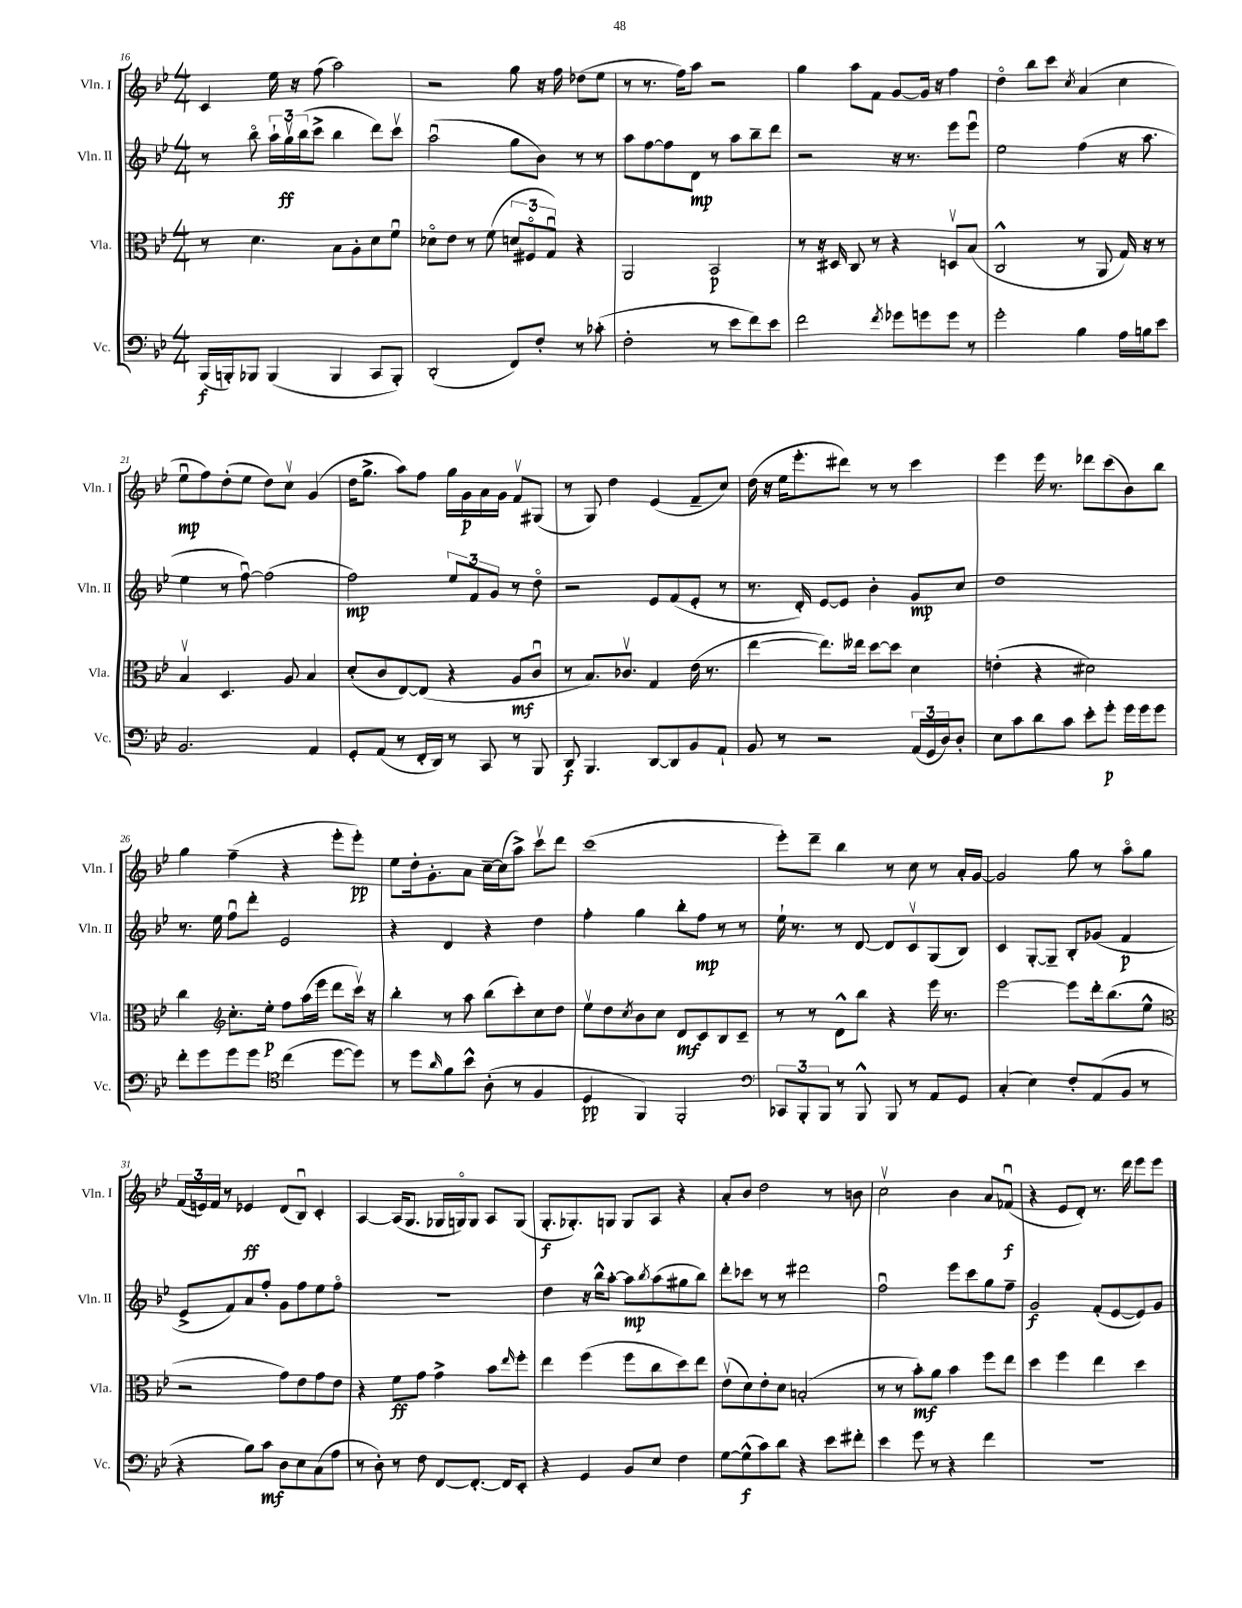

**kern	**kern	**kern	**kern
*staff4	*staff3	*staff2	*staff1
*clefF4	*clefC3	*clefG2	*clefG2
*k[b-e-]	*k[b-e-]	*k[b-e-]	*k[b-e-]
*M4/4	*M4/4	*M4/4	*M4/4
(16BBB-	8r	8r	4c
16BBB')	.	.	.
8BBB-	4.d	8bb-o	.
(4BBB-	.	24aa`	16ee-
.	.	24ggv	.
.	.	.	16r
.	.	(24bb-	.
.	.	8ccc^	(8ff
4BBB-	8B-	4bb-	2aa)
.	8A'	.	.
8CC	8d	8ddd)	.
8BBB-')	8fu	8cccv	.
=	=	=	=
(2DD'	8d-o	(2aau	2r
.	8e-	.	.
.	8r	.	.
.	(8f	.	.
8FF)	12d	8gg	8gg
.	12F#o	.	.
8F'	.	8b-)	16r
.	12Gu)	.	.
.	.	.	16ff
8r	4r	8r	(8dd-
(8c-'	.	8r	8ee-
=	=	=	=
2F'	2AA	8aa	8r
.	.	[8ff	8.r
.	.	8ff]	.
.	.	.	16ff)
.	.	8d	8aa
8r	2BB-	8r	2r
8e-	.	8aa	.
8f)	.	8bb-~	.
8e-	.	8ddd	.
=	=	=	=
2f	8r	2r	4gg
.	16r	.	.
.	16D#	.	.
.	8C	.	8aa
.	8r	.	8f
8qf	.	.	.
8g-	4r	16r	[8g
.	.	8.r	.
8g	.	.	16g]
.	.	.	16r
8g	8Dv	8eee-	4ff
8r	(8B-	8eee-u	.
=	=	=	=
2g'	2C^^	2ee-	4ddo
.	.	.	8bb-
.	.	.	8ccc
.	.	.	8qcc
4B-	8r	(4ff	(4a
.	8AA	.	.
16A	16G)	16r	4cc
16B	16r	8.aa	.
8e-	8r	.	.
=	=	=	=
2.BB-	4B-v	4ee-	8ee-u
.	.	.	8ff)
.	4.D	8r	(8dd'
.	.	[8ffu)	8ee-
.	.	(2ff]	8dd)
.	8A	.	8ccv
4AA	4B-	.	(4g
=	=	=	=
8GG'	(8d'	2ff)	16dd
.	.	.	8.gg^
(8AA	8c	.	.
8r	[8E-)	.	8aa)
16FF'	(8E-]	.	8ff
16DD)	.	.	.
8r	4r	12ee-	16gg
.	.	.	16g
.	.	12f	.
8CC	.	.	16a
.	.	12g	.
.	.	.	16g
8r	8A	8r	8fv
8BBB-	8cu	8ddo	(8G#
=	=	=	=
8DD	8r	2r	8r
4.BBB-	8.B-)	.	8G)
.	.	.	4dd
.	8.c-v	.	.
[8DD	4G	8e-	(4e-
8DD]	.	(8f	.
8BB-	(16e-	8e-'	8f~
.	8.r	.	.
8AA`	.	8r	8cc)
=	=	=	=
8BB-	[4ee-	8.r	(16dd
.	.	.	16r
8r	.	.	16ee-
.	.	16d')	8.eee-'
2r	8.ee-])	[8e-	.
.	.	8e-]	8ddd#)
.	16ee--	.	.
.	[8dd	4b-'	8r
.	8dd]	.	8r
(24AA	4d	8g	4ccc
24GG	.	.	.
24D)	.	.	.
8D'	.	8cc	.
=	=	=	=
8E-	(4e'	1dd	4eee-
8c	.	.	.
8d	4r	.	16eee-
.	.	.	8.r
8c	.	.	.
8e-'	2d#)	.	8ddd-
8g'	.	.	(8ccc
16g	.	.	8b-)
16g	.	.	.
8g	.	.	8bb-
=	=	=	=
8f'	4cc	8.r	4gg
8g	.	.	.
.	.	16ee-	.
*	*clefG2	*	*
8g	8.cc'	8ffu	(4ff~
8g	.	8ddd'	.
.	16ee-'	.	.
*clefC4	*	*	*
(4cc	8ff	2e-	4r
.	(16aa	.	.
.	16eee-	.	.
[8dd	8ddd	.	8eee-'
8dd])	16cccv)	.	8eee-')
.	16r	.	.
=	=	=	=
8r	4bb-'	4r	8ee-
8dd	.	.	16dd'
.	.	.	8.g'
16qqa	.	.	.
8f	8r	4d	.
8b-^^	8aa	.	8a
(8A'	(8bb-	4r	[16cc~
.	.	.	(16cc]
8r	8ccc')	.	8aa^)
4F	8cc	4dd	8cccv
.	8dd	.	8ddd
=	=	=	=
4D	8ee-v	4ff'	(1ccc
.	8dd	.	.
.	8qcc	.	.
4FF)	8b-	4gg	.
.	8cc	.	.
2FF'	8d	8bb-'	.
.	8c	8ff	.
.	8B-	8r	.
.	8c~	8r	.
=	=	=	=
*clefF4	*	*	*
12CC-	8r	16ee-`	8eee-')
.	.	8.r	.
12BBB-'	.	.	.
.	8r	.	8ddd~
12BBB-	.	.	.
8r	8d^^	8r	4bb-
8BBB-^^	8bb-	[8d	.
8BBB-	4r	8d]	8r
8r	.	8cv	8cc
8AA	16eee-	(8G	8r
.	8.r	.	.
8GG	.	8B-)	16a'
.	.	.	[16g
=	=	=	=
(4C'	[2eee-	4c	2g]
4E-)	.	[8G'	.
.	.	8G~]	.
8F'	8eee-]	8B-'	8gg
(8AA	16ddd'	(8g-	8r
.	(8.bb-	.	.
8BB-	.	4f	8aao
8r	8ee-^^	.	8gg
=	=	=	=
*	*clefC3	*	*
4r	2r	8e-^	(24f
.	.	.	24e)
.	.	.	24f
.	.	8f)	8r
8B-)	.	8a	4e-
8c	.	8ff'	.
8D	8g)	8g	(8d
8E-	8e-	8ff	8B-u)
(8C	8g	8ee-	4c'
8A	8e-	8ffo	.
=	=	=	=
8r	4r	1r	[4A
8D')	.	.	.
8r	8f	.	(16A]
.	.	.	8.G
8F	8g	.	.
[8FF	4g^	.	16G-
.	.	.	16Go)
8.FF'_	.	.	8G
.	8b-	.	8A
16FF]	.	.	.
.	16qqee-	.	.
8EE-'	8ff'	.	(8G
=	=	=	=
4r	4ee-	4dd	8.G'
.	.	.	8.G-')
4GG	(4ff	16r	.
.	.	16bb-^^	.
.	.	[8aa'	8G
8BB-	8ff	8aa]	8G
.	.	8qbb-	.
8E-	8cc	(8aa	8A
4F	8dd)	8gg#	4r
.	8ee-	8bb-)	.
=	=	=	=
[8G	(8e-v	8ddd'	8a'
(8G^^]	8d)	8ccc-	8b-
8c)	8e-'	8r	2dd
8d	8d	8r	.
4r	(2B'	2ddd#	.
8e-	.	.	8r
8f#'	.	.	8b
=	=	=	=
4e-	8r	2ffu	2ccv
.	8r	.	.
8g	8b-')	.	.
8r	8a	.	.
4r	4b-	8eee-	4b-
.	.	8ccc	.
4f	8ff	8gg	8a
.	8ee-	8ff~	(8f-u
=	=	=	=
1r	4dd	2g	4r
.	4ff	.	8e-
.	.	.	8d')
.	4ee-	(8f'	8.r
.	.	[8e-	.
.	.	.	16ddd
.	4dd	8e-])	8eee-
.	.	8g	8eee-
==	==	==	==
*-	*-	*-	*-
